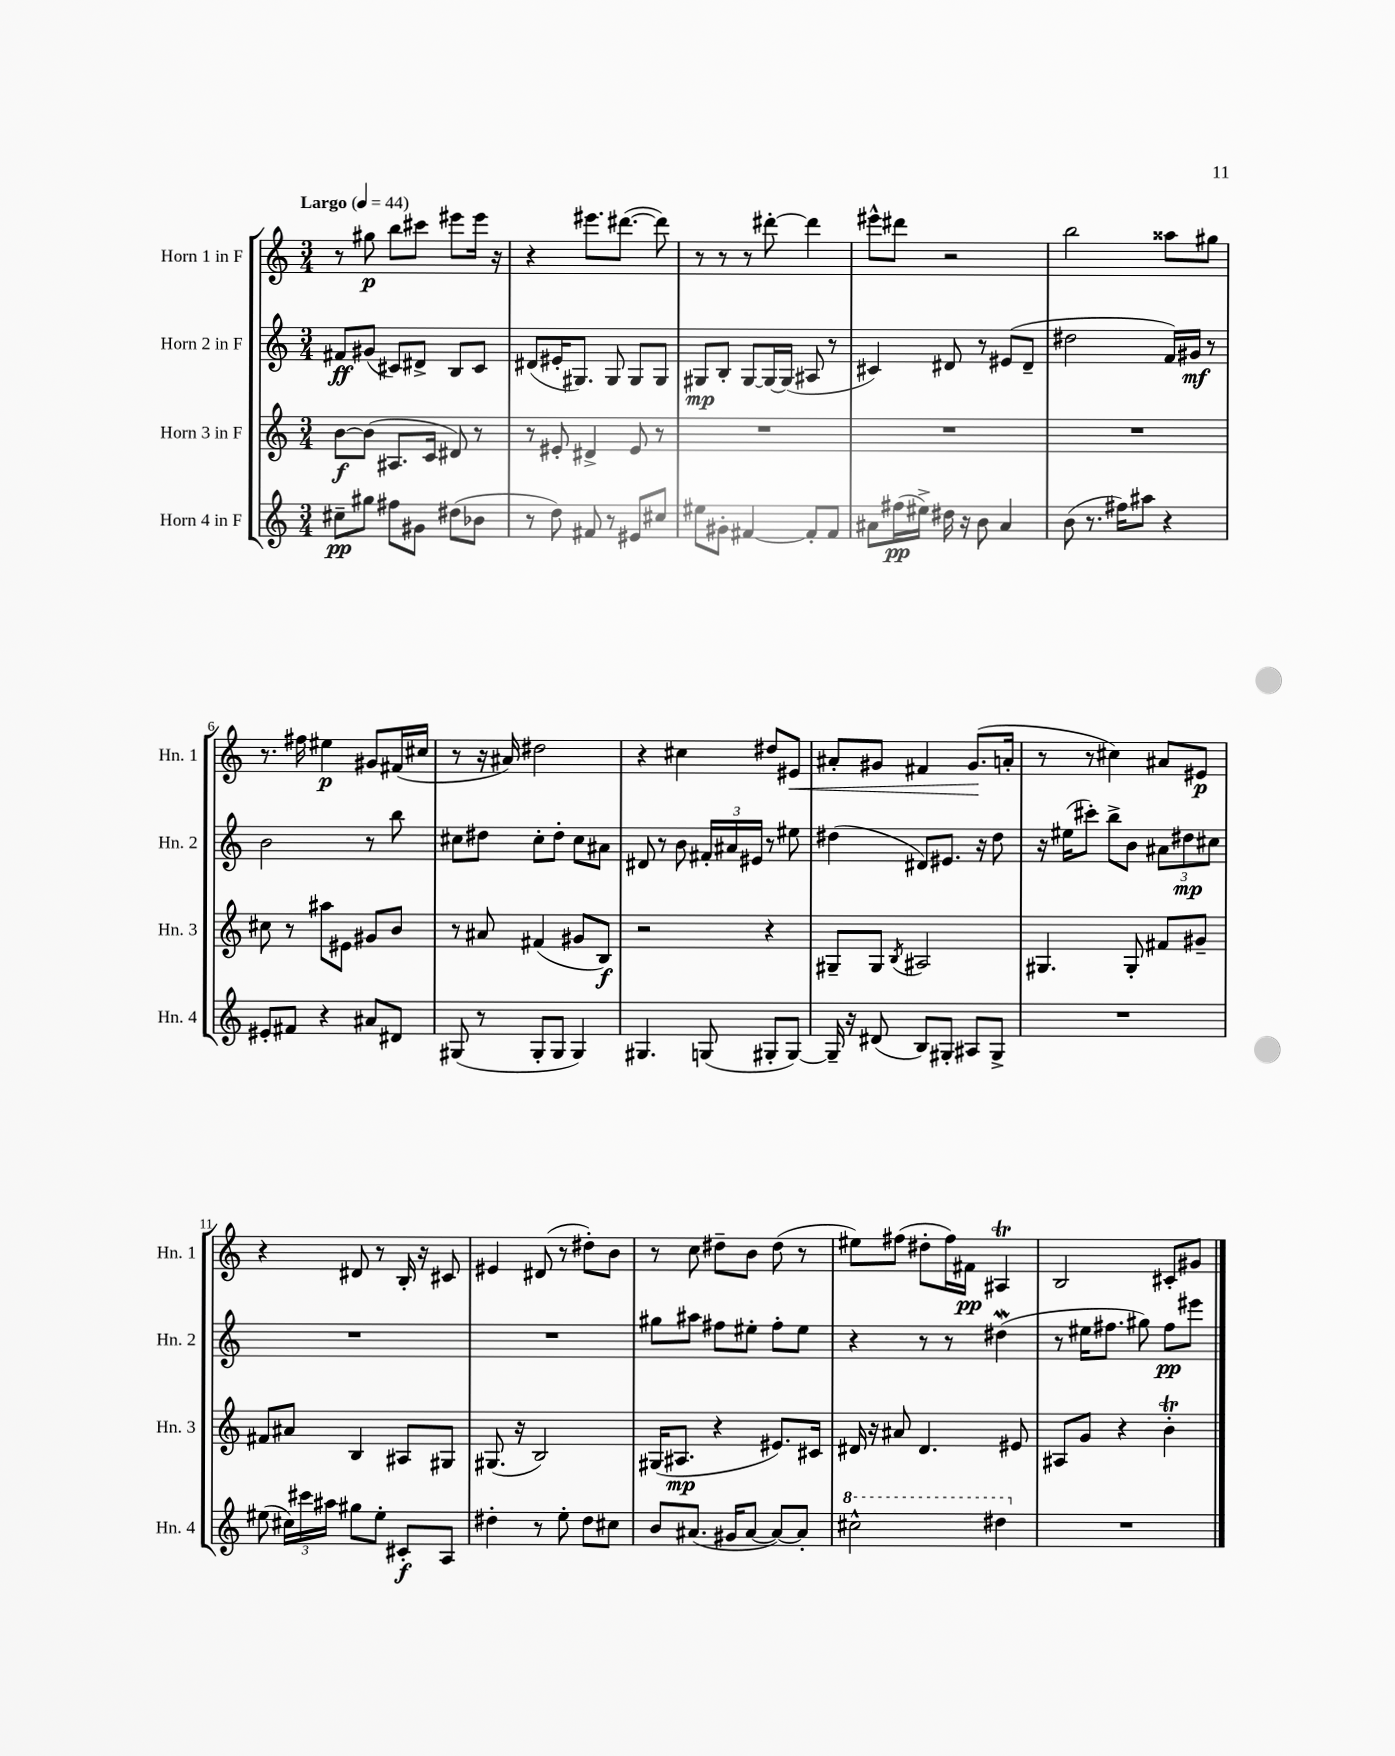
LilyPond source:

<<
\new StaffGroup <<
\new Staff = "s0" \with { instrumentName = "Horn 1 in F" shortInstrumentName = "Hn. 1" } {
    \clef treble \key c \major \numericTimeSignature \time 3/4 \tempo "Largo" 4 = 44
    \autoBeamOff r8 gis''8\p b''8[ cis'''8] eis'''8[ eis'''16] r16 |
    r4 eis'''8.[ dis'''8.]~( dis'''8) |
    r8 r8 r8 dis'''8~-. dis'''4 |
    eis'''8[-^ dis'''8] r2 |
    b''2 aisis''8[ gis''8] |
    r8. fis''16 eis''4\p gis'8[ fis'16( cis''16] |
    r8 r16 ais'16) dis''2 |
    r4 cis''4 dis''8[ eis'8]\< |
    ais'8[-. gis'8] fis'4 gis'8.[\!( a'16]-. |
    r8 r8 cis''4) ais'8[ eis'8]\p |
    r4 dis'8 r8 b16-. r16 cis'8 |
    eis'4 dis'8( r8 dis''8[-.) b'8] |
    r8 c''8 dis''8[-- b'8] dis''8( r8 |
    eis''8[) fis''8]( dis''8[-. fis''16) fis'16]\pp ais4\trill |
    b2 cis'8[-. gis'8] \bar "|." |
}
\new Staff = "s1" \with { instrumentName = "Horn 2 in F" shortInstrumentName = "Hn. 2" } {
    \clef treble \key c \major \numericTimeSignature \time 3/4
    \autoBeamOff fis'8[\ff gis'8]( cis'8[) dis'8]-> b8[ cis'8] |
    dis'8[( eis'16-. gis8.]) gis8 gis8[ gis8] |
    gis8[\mp b8]-. gis8[~ gis16~ gis16]( ais8 r8 |
    cis'4) dis'8 r8 eis'8[( dis'8]-- |
    dis''2 f'16[) gis'16]\mf r8 |
    b'2 r8 b''8 |
    cis''8[ dis''8] cis''8[-. dis''8]-. cis''8[ ais'8] |
    dis'8 r8 b'8 \tuplet 3/2 { fis'16[-. ais'16 eis'16] } r8 eis''8 |
    dis''4( dis'8[) eis'8.] r16 dis''8 |
    r16 eis''16[( cis'''8]-.) b''8[-> b'8] \tuplet 3/2 { ais'8[ dis''8\mp cis''8] } |
    R2. |
    R2. |
    gis''8[ ais''8] fis''8[ eis''8]-. fis''8[-. eis''8] |
    r4 r8 r8 dis''4\mordent( |
    r8 eis''16[ fis''8.] gis''8) fis''8[\pp eis'''8] \bar "|." |
}
\new Staff = "s2" \with { instrumentName = "Horn 3 in F" shortInstrumentName = "Hn. 3" } {
    \clef treble \key c \major \numericTimeSignature \time 3/4
    \autoBeamOff b'8[~\f b'8]( ais8.[ c'16] dis'8) r8 |
    r8 eis'8-. dis'4-> eis'8 r8 |
    R2. |
    R2. |
    R2. |
    cis''8 r8 ais''8[ eis'8] gis'8[ b'8] |
    r8 ais'8 fis'4( gis'8[ b8]\f) |
    r2 r4 |
    gis8[-- gis8] \acciaccatura { b8 } ais2 |
    gis4. gis8-. fis'8[ gis'8]-- |
    fis'8[ ais'8] b4 ais8[ gis8] |
    gis8.( r16 b2) |
    gis16[( ais8.]\mp r4 eis'8.[) cis'16] |
    dis'16 r16 ais'8 dis'4. eis'8 |
    ais8[ g'8] r4 b'4-.\trill \bar "|." |
}
\new Staff = "s3" \with { instrumentName = "Horn 4 in F" shortInstrumentName = "Hn. 4" } {
    \clef treble \key c \major \numericTimeSignature \time 3/4
    \autoBeamOff cis''8[--\pp gis''8] fis''8[ gis'8] dis''8[( bes'8] |
    r8 d''8) fis'8 r8 eis'8[ cis''8] |
    eis''8[ gis'8]-. fis'4~ fis'8[-. fis'8] |
    ais'8[ fis''16\pp( eis''16]->) dis''16 r16 b'8 ais'4 |
    b'8( r8. fis''16[) ais''8] r4 |
    eis'8[-. fis'8] r4 ais'8[ dis'8] |
    gis8( r8 gis8[-. gis8] gis4) |
    gis4. g8( gis8[-. gis8]~) |
    gis16-- r16 dis'8( b8[) gis8]-. ais8[ gis8]-> |
    R2. |
    eis''8( \tuplet 3/2 { cis''16[) cis'''16 ais''16] } gis''8[ eis''8]-. cis'8[-.\f a8] |
    dis''4-. r8 e''8-. dis''8[ cis''8] |
    b'8[ ais'8.]( gis'16[ ais'8]~ ais'8[~) ais'8]-. |
    \ottava #1 cis'''2-^ dis'''4 \ottava #0 |
    R2. \bar "|." |
}
>>
>>
